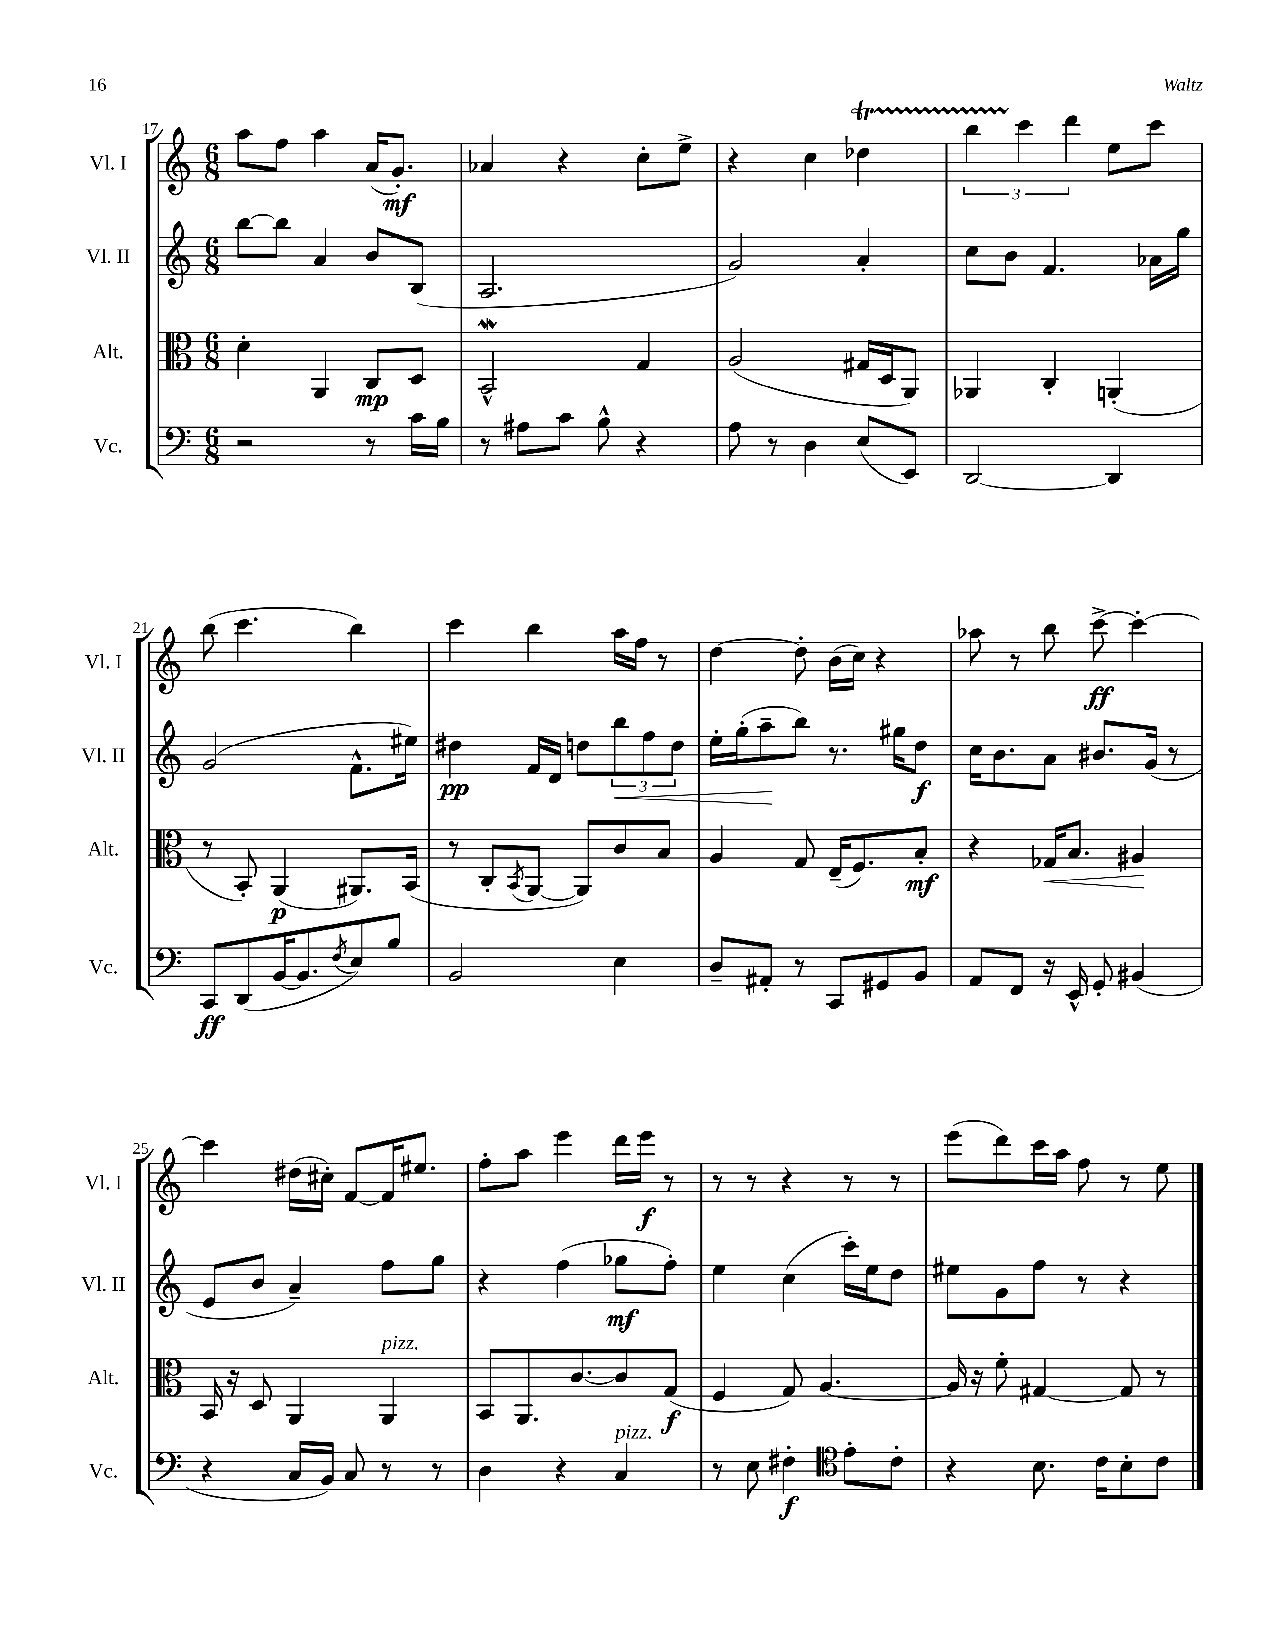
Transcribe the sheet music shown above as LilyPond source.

<<
\new StaffGroup <<
\new Staff = "s0" \with { instrumentName = "Vl. I" shortInstrumentName = "Vl. I" } {
    \clef treble \key c \major \numericTimeSignature \time 6/8
    a''8 f''8 a''4 a'16( g'8.-.\mf) |
    aes'4 r4 c''8-. e''8-> |
    r4 c''4 des''4\startTrillSpan |
    \tuplet 3/2 { b''4 c'''4\stopTrillSpan d'''4 } e''8 c'''8 |
    b''8( c'''4. b''4) |
    c'''4 b''4 a''16 f''16 r8 |
    d''4~ d''8-. b'16( c''16) r4 |
    aes''8 r8 b''8 c'''8~->\ff c'''4~-. |
    c'''4 dis''16( cis''16-.) f'8~ f'16 eis''8. |
    f''8-. a''8 e'''4 d'''16 e'''16\f r8 |
    r8 r8 r4 r8 r8 |
    e'''8( d'''8) c'''16 a''16 f''8 r8 e''8 \bar "|." |
}
\new Staff = "s1" \with { instrumentName = "Vl. II" shortInstrumentName = "Vl. II" } {
    \clef treble \key c \major \numericTimeSignature \time 6/8
    b''8~ b''8 a'4 b'8 b8( |
    a2. |
    g'2) a'4-. |
    c''8 b'8 f'4. aes'16 g''16 |
    g'2( f'8.-^ eis''16) |
    dis''4\pp f'16 d'16 d''8 \tuplet 3/2 { b''8\< f''8 d''8 } |
    e''16-. g''16-.( a''8--\! b''8) r8. gis''16 d''8\f |
    c''16 b'8. a'8 bis'8. g'16( r8 |
    e'8 b'8 a'4--) f''8 g''8 |
    r4 f''4( ges''8\mf f''8-.) |
    e''4 c''4( c'''16-.) e''16 d''8 |
    eis''8 g'8 f''8 r8 r4 \bar "|." |
}
\new Staff = "s2" \with { instrumentName = "Alt." shortInstrumentName = "Alt." } {
    \clef alto \key c \major \numericTimeSignature \time 6/8
    d'4-. a,4 c8\mp d8 |
    b,2-^\mordent g4 |
    a2( gis16 d16 a,8) |
    aes,4 c4-. a,4-.( |
    r8 b,8-.) a,4\p( ais,8.) b,16( |
    r8 c8-. \acciaccatura { b,8 } a,8~ a,8) c'8 b8 |
    a4 g8 e16--( f8.) b8-.\mf |
    r4 ges16\< b8. ais4\! |
    b,16 r16 d8 a,4 a,4^\markup { \italic "pizz." } |
    b,8 a,8. c'8.~ c'8 g8\f( |
    f4 g8) a4.~ |
    a16 r16 f'8-. gis4~ gis8 r8 \bar "|." |
}
\new Staff = "s3" \with { instrumentName = "Vc." shortInstrumentName = "Vc." } {
    \clef bass \key c \major \numericTimeSignature \time 6/8
    r2 r8 c'16 b16 |
    r8 ais8 c'8 b8-^ r4 |
    a8 r8 d4 e8( e,8) |
    d,2~ d,4 |
    c,8\ff d,8( b,16~ b,8. \acciaccatura { f8 } e8) b8 |
    b,2 e4 |
    d8-- ais,8-. r8 c,8 gis,8 b,8 |
    a,8 f,8 r16 e,16-^ g,8-. bis,4( |
    r4 c16 b,16) c8 r8 r8 |
    d4 r4 c4^\markup { \italic "pizz." } |
    r8 e8 fis4-.\f \clef tenor e'8-. c'8-. |
    r4 b8. c'16 b8-. c'8 \bar "|." |
}
>>
>>
\layout { \context { \Score currentBarNumber = #17 } }
